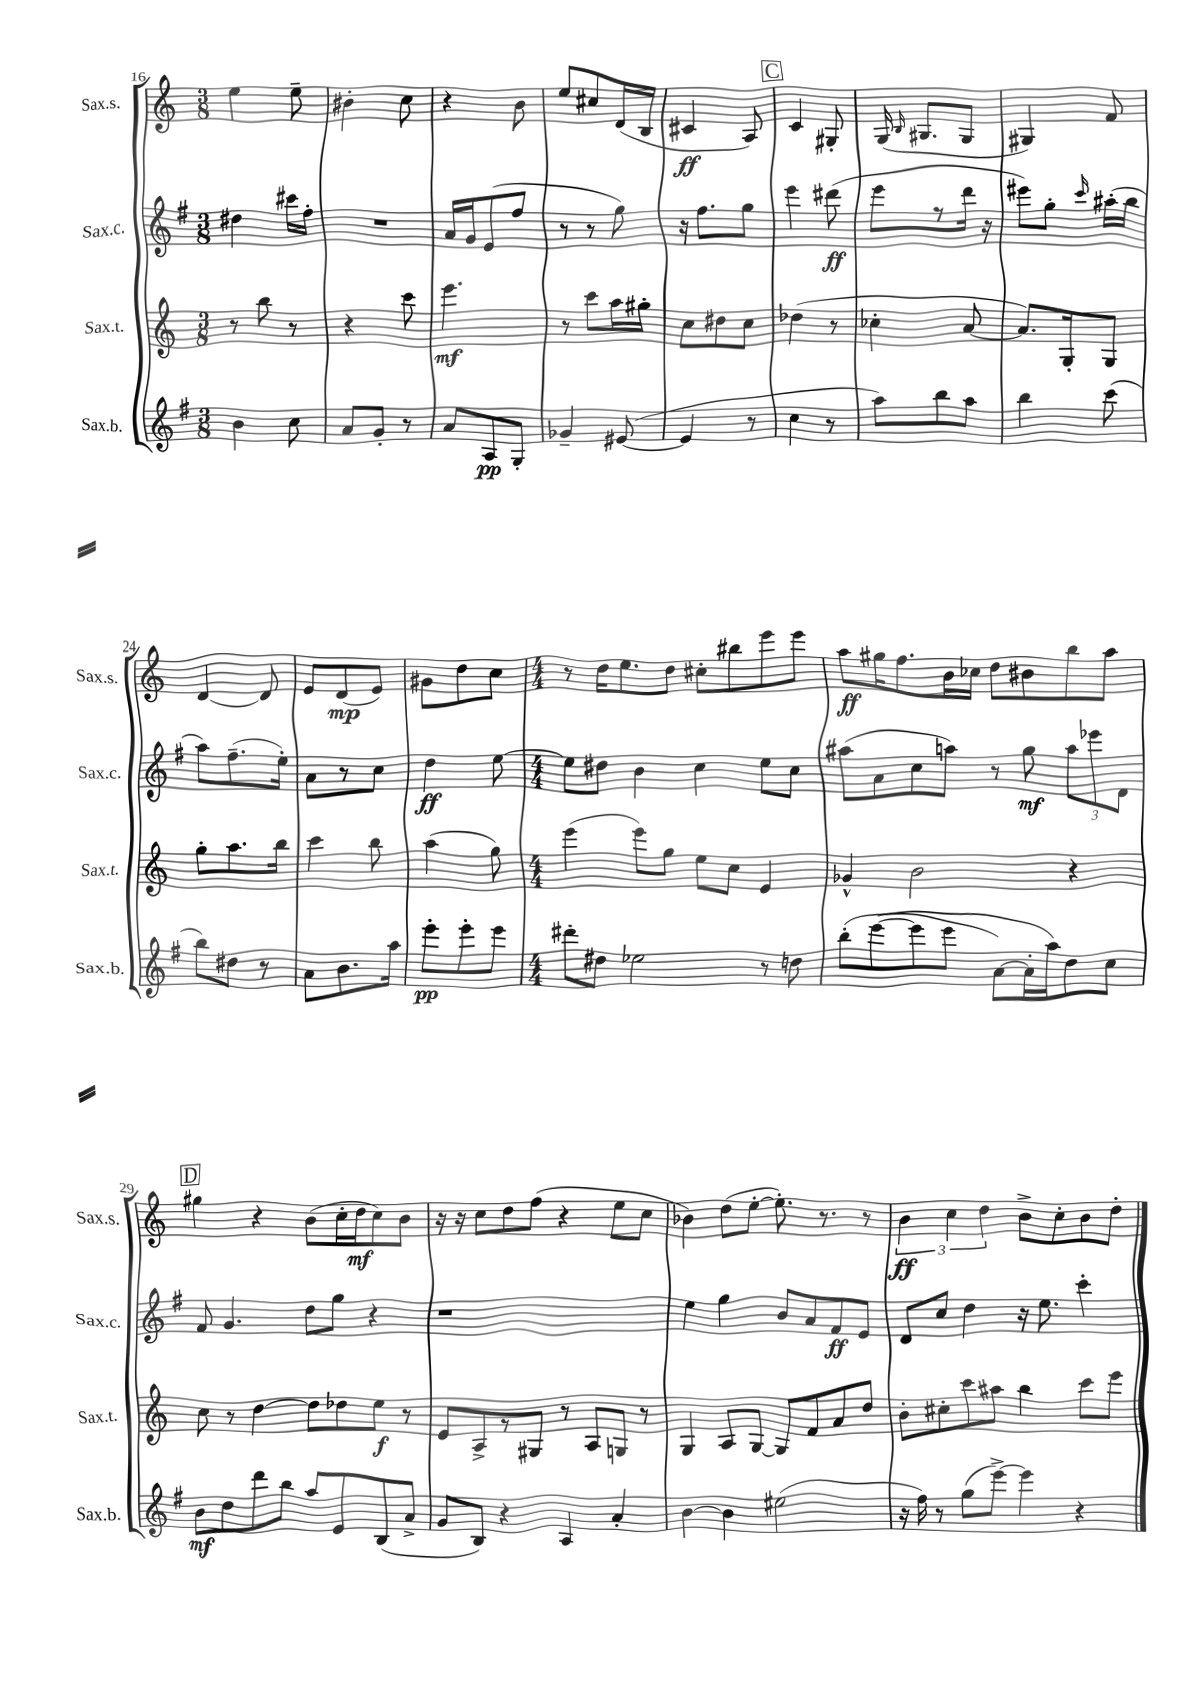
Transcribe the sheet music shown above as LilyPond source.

<<
\new StaffGroup <<
\new Staff = "s0" \with { instrumentName = "Sax.s." shortInstrumentName = "Sax.s." } {
    \clef treble \key c \major \numericTimeSignature \time 3/8
    \autoBeamOff e''4 e''8-- |
    bis'4-. c''8 |
    r4 b'8 |
    e''8[ cis''8 d'16( b16] |
    cis'4\ff a8) |
    \mark \markup { \box "C" } c'4 gis8-. |
    g16( \grace { b16 } gis8.[ gis8] |
    gis4) f'8 |
    d'4~ d'8 |
    e'8[ d'8\mp( e'8]) |
    gis'8[ d''8 c''8] |
    \numericTimeSignature \time 4/4 r8 d''16[ e''8. d''8] cis''8[-. bis''8 e'''8 e'''8] |
    a''8[\ff gis''16 f''8. b'16 ces''16] d''8[ bis'8 b''8 a''8] |
    \mark \markup { \box "D" } gis''4 r4 b'8[( c''16-. d''16\mf c''8) b'8] |
    r16 r16 c''8[ d''8 f''8]( r4 e''8[ c''8] |
    bes'4) d''8[( e''8]~-. e''8.-.) r8. r8 |
    \tuplet 3/2 { b'4\ff c''4 d''4 } b'8[-> c''8-. b'8 d''8]-. \bar "|." |
}
\new Staff = "s1" \with { instrumentName = "Sax.c." shortInstrumentName = "Sax.c." } {
    \clef treble \key g \major \numericTimeSignature \time 3/8
    \autoBeamOff dis''4 cis'''16[ fis''16]-. |
    R4. |
    a'16[ g'16 e'8( fis''8] |
    r8 r8 g''8) |
    r16 fis''8.[ g''8] |
    \mark \markup { \box "C" } e'''4 dis'''8\ff( |
    e'''8[ r8 d'''16] r16 |
    eis'''8[) g''8]-. \grace { c'''16 } ais''16[-.( b''16] |
    a''8[) fis''8.--( e''16]-.) |
    a'8[ r8 c''8] |
    d''4\ff e''8~ |
    \numericTimeSignature \time 4/4 e''8[ dis''8] b'4 c''4 e''8[ c''8] |
    ais''8[( a'8 c''8 a''8]) r8 g''8\mf \tuplet 3/2 { a''8[ ees'''8 d'8] } |
    \mark \markup { \box "D" } fis'8 g'4. d''8[ g''8] r4 |
    r1 |
    e''4 g''4 b'8[ a'8 fis'8\ff e'8] |
    d'8[ c''8] d''4 r16 e''8. c'''4-. \bar "|." |
}
\new Staff = "s2" \with { instrumentName = "Sax.t." shortInstrumentName = "Sax.t." } {
    \clef treble \key c \major \numericTimeSignature \time 3/8
    \autoBeamOff r8 b''8 r8 |
    r4 c'''8 |
    e'''4.\mf |
    r8 c'''8[ a''16 gis''16]-. |
    c''8[ dis''8 c''8] |
    \mark \markup { \box "C" } des''4( r8 |
    ces''4-. a'8~ |
    a'8.[) g16-. g8] |
    g''8[-. a''8. b''16] |
    c'''4 b''8 |
    a''4( g''8) |
    \numericTimeSignature \time 4/4 e'''4( e'''8[) g''8] e''8[ c''8] e'4 |
    ges'4-^ b'2 r4 |
    \mark \markup { \box "D" } c''8 r8 d''4~ d''8[ des''8 e''8]\f r8 |
    e'8[ a8-> r8 gis8] r8 a8[ g8] r8 |
    g4 a8[ g8]~ g8[ f'8 a'8 d''8] |
    b'8[-. cis''8-. c'''8 ais''8] b''4 c'''8[ e'''8] \bar "|." |
}
\new Staff = "s3" \with { instrumentName = "Sax.b." shortInstrumentName = "Sax.b." } {
    \clef treble \key g \major \numericTimeSignature \time 3/8
    \autoBeamOff b'4 c''8 |
    a'8[ g'8]-. r8 |
    a'8[ a8\pp g8]-. |
    ges'4-- eis'8~( |
    eis'4 r8 |
    \mark \markup { \box "C" } c''4 r8 |
    a''8[) b''8 a''8] |
    b''4 c'''8( |
    b''8[) dis''8] r8 |
    a'8[ b'8. a''16] |
    e'''8[-.\pp e'''8-. e'''8] |
    \numericTimeSignature \time 4/4 dis'''8[-. dis''8] ees''2 r8 d''8 |
    b''8[-.\( e'''8~( e'''8 e'''8] a'8[~) a'16-. a''16\) d''8 c''8] |
    \mark \markup { \box "D" } b'8[\mf d''8 d'''8 b''8] a''8[ e'8 b8( a'8]-> |
    g'8[ b8]) r4 a4 a'4-. |
    b'4~ b'4 eis''2( |
    r16 fis''16) r8 g''8[( e'''8]~->) e'''4 r4 \bar "|." |
}
>>
>>
\layout { \context { \Score currentBarNumber = #16 } }
